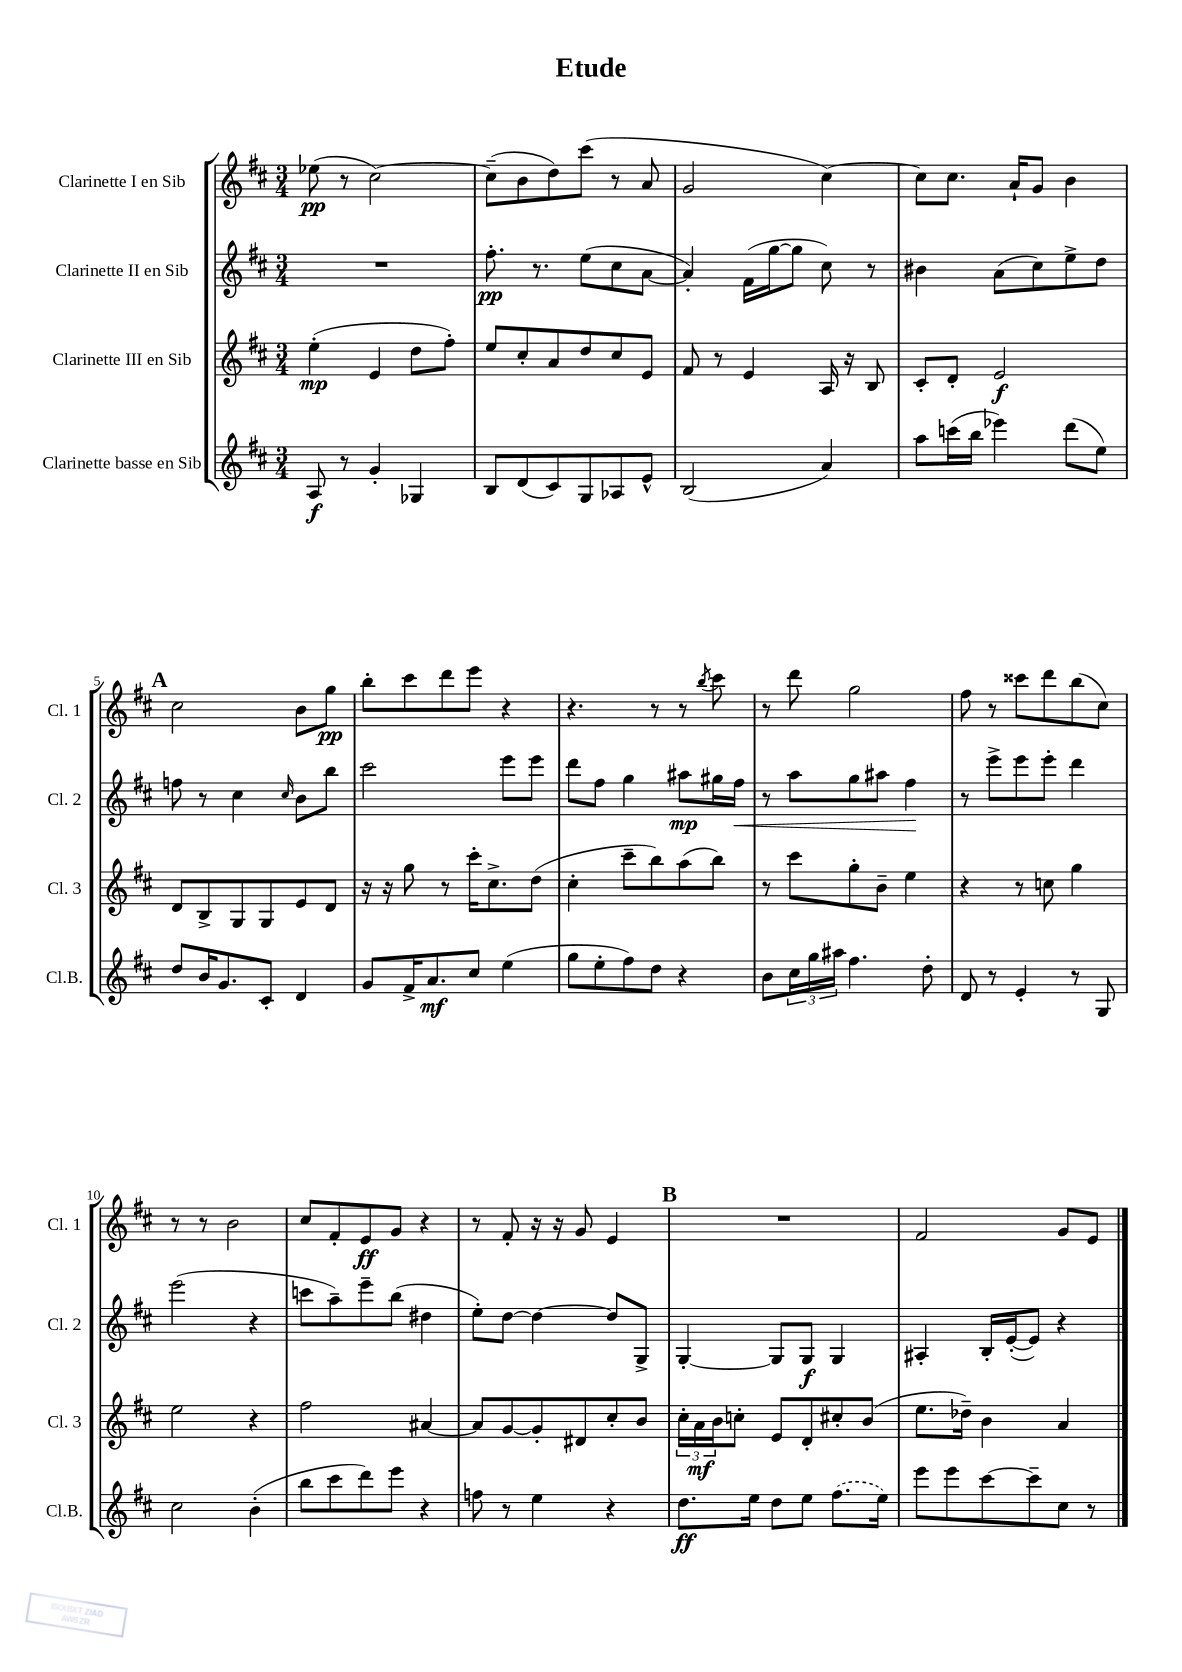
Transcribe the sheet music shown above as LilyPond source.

\header { title = "Etude" }
<<
\new StaffGroup <<
\new Staff = "s0" \with { instrumentName = "Clarinette I en Sib" shortInstrumentName = "Cl. 1" } {
    \clef treble \key d \major \numericTimeSignature \time 3/4
    ees''8\pp( r8 cis''2~) |
    cis''8--( b'8 d''8) cis'''8( r8 a'8 |
    g'2 cis''4~) |
    cis''8 cis''8. a'16-! g'8 b'4 |
    \mark \markup { \bold "A" } cis''2 b'8 g''8\pp |
    b''8-. cis'''8 d'''8 e'''8 r4 |
    r4. r8 r8 \acciaccatura { b''8 } cis'''8 |
    r8 d'''8 g''2 |
    fis''8 r8 cisis'''8 d'''8 b''8( cis''8) |
    r8 r8 b'2 |
    cis''8 fis'8-. e'8\ff g'8 r4 |
    r8 fis'8-. r16 r16 g'8 e'4 |
    \mark \markup { \bold "B" } R2. |
    fis'2 g'8 e'8 \bar "|." |
}
\new Staff = "s1" \with { instrumentName = "Clarinette II en Sib" shortInstrumentName = "Cl. 2" } {
    \clef treble \key d \major \numericTimeSignature \time 3/4
    R2. |
    fis''8.-.\pp r8. e''8( cis''8 a'8~ |
    a'4-.) fis'16( g''16~ g''8 cis''8) r8 |
    bis'4 a'8( cis''8) e''8-> d''8 |
    \mark \markup { \bold "A" } f''8 r8 cis''4 \grace { cis''16 } b'8 b''8 |
    cis'''2 e'''8 e'''8 |
    d'''8 fis''8 g''4 ais''8\mp gis''16 fis''16\< |
    r8 a''8 g''8 ais''8 fis''4\! |
    r8 e'''8-> e'''8 e'''8-. d'''4 |
    e'''2( r4 |
    c'''8 a''8--) e'''8-- b''8( dis''4 |
    e''8-.) d''8~ d''4~ d''8 g8-> |
    \mark \markup { \bold "B" } g4~-. g8 g8\f g4 |
    ais4-. b16-. e'16~-.( e'8) r4 \bar "|." |
}
\new Staff = "s2" \with { instrumentName = "Clarinette III en Sib" shortInstrumentName = "Cl. 3" } {
    \clef treble \key d \major \numericTimeSignature \time 3/4
    e''4-.\mp( e'4 d''8 fis''8-.) |
    e''8 cis''8-. a'8 d''8 cis''8 e'8 |
    fis'8 r8 e'4 a16 r16 b8 |
    cis'8-. d'8-. e'2\f |
    \mark \markup { \bold "A" } d'8 b8-> g8 g8 e'8 d'8 |
    r16 r16 g''8 r8 cis'''16-. cis''8.-> d''8( |
    cis''4-. cis'''8-- b''8) a''8( b''8) |
    r8 cis'''8 g''8-. b'8-- e''4 |
    r4 r8 c''8 g''4 |
    e''2 r4 |
    fis''2 ais'4~ |
    ais'8 g'8~ g'8-. dis'8 cis''8-. b'8 |
    \mark \markup { \bold "B" } \tuplet 3/2 { cis''16-. a'16\mf b'16 } c''8-. e'8 d'8-. cis''8-. b'8( |
    e''8. des''16--) b'4 a'4 \bar "|." |
}
\new Staff = "s3" \with { instrumentName = "Clarinette basse en Sib" shortInstrumentName = "Cl.B." } {
    \clef treble \key d \major \numericTimeSignature \time 3/4
    a8\f r8 g'4-. ges4 |
    b8 d'8( cis'8) g8 aes8 e'8-^ |
    b2( a'4) |
    a''8 c'''16( b''16 ees'''4) d'''8( e''8) |
    \mark \markup { \bold "A" } d''8 b'16 g'8. cis'8-. d'4 |
    g'8 fis'16-> a'8.\mf cis''8 e''4( |
    g''8 e''8-. fis''8) d''8 r4 |
    b'8 \tuplet 3/2 { cis''16 g''16 ais''16 } fis''4. d''8-. |
    d'8 r8 e'4-. r8 g8 |
    cis''2 b'4-.( |
    b''8 cis'''8 d'''8) e'''8 r4 |
    f''8 r8 e''4 r4 |
    \mark \markup { \bold "B" } d''8.\ff e''16 d''8 e''8 \once \slurDashed fis''8.( e''16) |
    e'''8 e'''8 cis'''8~ cis'''8-- cis''8 r8 \bar "|." |
}
>>
>>
